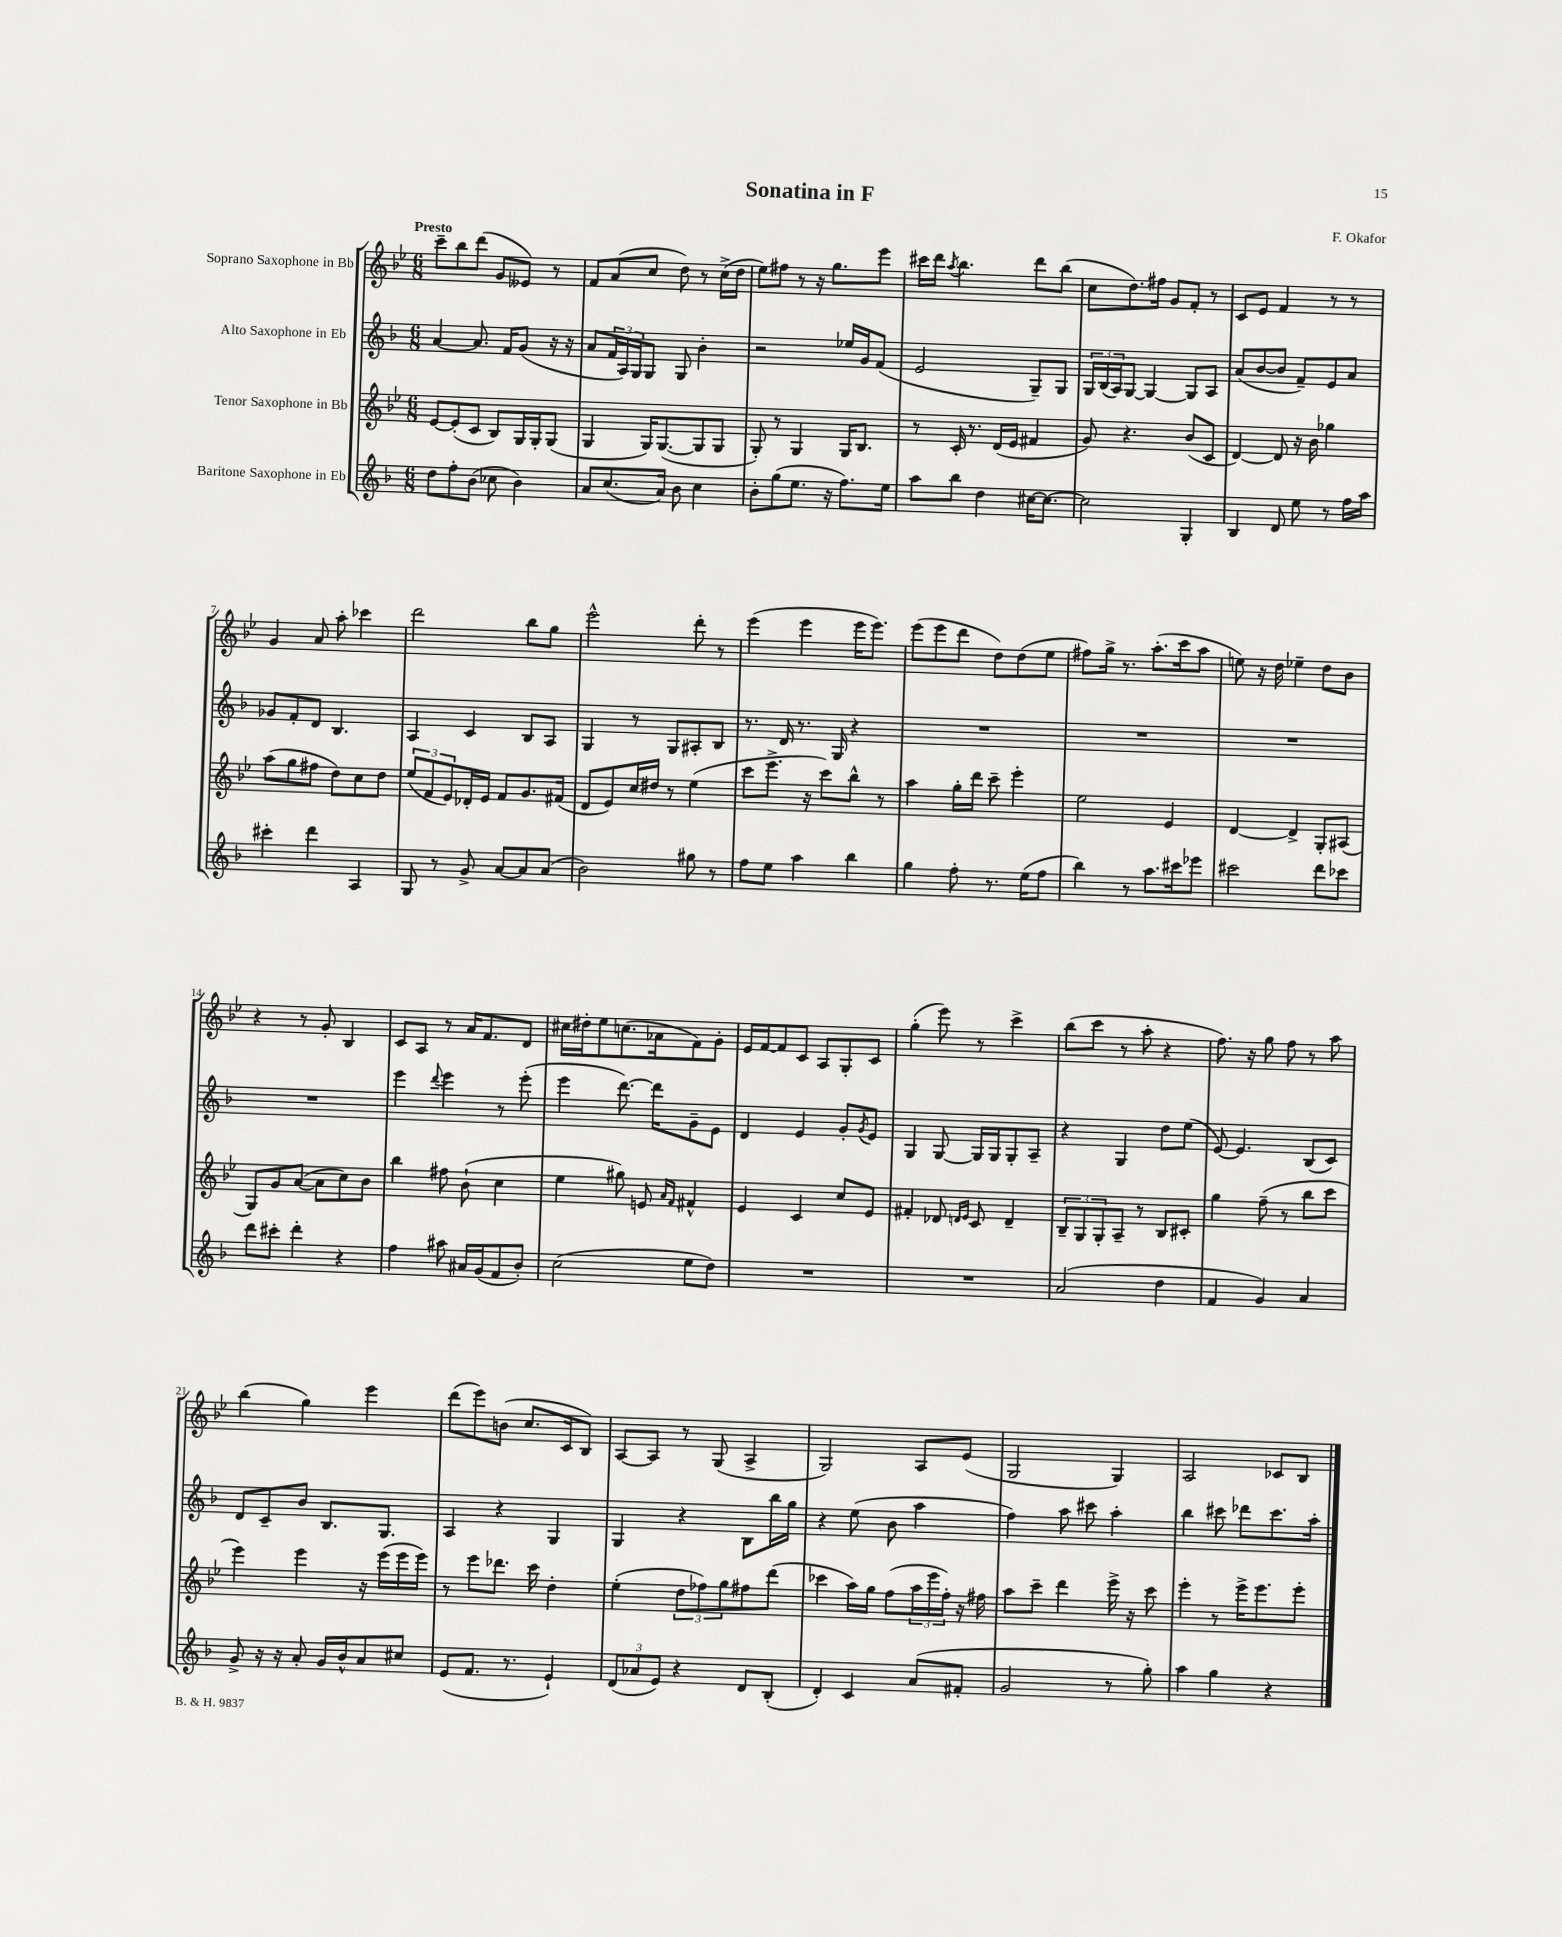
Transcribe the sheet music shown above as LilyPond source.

\header { title = "Sonatina in F" composer = "F. Okafor" }
<<
\new StaffGroup <<
\new Staff = "s0" \with { instrumentName = "Soprano Saxophone in Bb" } {
    \clef treble \key bes \major \numericTimeSignature \time 6/8 \tempo "Presto"
    c'''8-- bes''8 d'''8( g'8 eeses'8) r8 |
    f'8 a'8( c''8 d''8) r8 c''16->( d''16 |
    ees''8) fis''8 r8 r16 g''8. ees'''8 |
    cis'''16 d'''16 \acciaccatura { a''8 } bes''4. d'''8 bes''8( |
    c''8 d''8.) fis''16 g'8 f'8-. r8 |
    c'8 ees'8 f'4 r8 r8 |
    g'4 a'8 a''8-. ces'''4 |
    d'''2 bes''8 g''8 |
    ees'''2-^ d'''8-. r8 |
    ees'''4( ees'''4 ees'''16 ees'''8.) |
    ees'''8( ees'''8 d'''8 d''8) d''8( ees''8 |
    fis''8) g''16-> r8. a''8.-.( c'''16 a''8 |
    e''8) r16 d''16 ees''4-- d''8 bes'8 |
    r4 r8 g'8-. bes4 |
    c'8 a8 r8 a'16 f'8. d'8 |
    cis''16 dis''16-. ees''8 c''8.( aes'16 f'8) g'8-. |
    ees'16 f'16~ f'8 c'8 a8 g8-. c'8 |
    g''4-.( ees'''8) r8 c'''4-> |
    bes''8( c'''8 r8 a''8-. r4 |
    f''8.) r16 g''8 f''8 r8 a''8 |
    bes''4( g''4) ees'''4 |
    d'''8( ees'''8) b'8( c''8. c'16 bes8) |
    a8~ a8 r8 g8( a4-> |
    g2) a8 ees'8( |
    g2 g4) |
    a2 ces'8 bes8 \bar "|." |
}
\new Staff = "s1" \with { instrumentName = "Alto Saxophone in Eb" } {
    \clef treble \key f \major \numericTimeSignature \time 6/8
    a'4~ a'8. f'16 g'8( r16 r16 |
    a'8 \tuplet 3/2 { f'16 a16) g16 } g8 g8 bes'4-. |
    r2 ees''16 g'16 f'8( |
    e'2 g8--) g8 |
    \tuplet 3/2 { g16 bes16( a16) } g8~ g4~ g8 a8 |
    a'8( bes'8~ bes'8 f'8--) e'8 a'8 |
    ges'8 f'8-. d'8 bes4. |
    a4 c'4 bes8 a8 |
    g4 r8 g8 ais8-. bes8 |
    r8. d'16 r8. g16 r4 |
    R2. |
    R2. |
    R2. |
    R2. |
    e'''4 \appoggiatura { d'''8 } e'''4 r8 e'''8-.( |
    e'''4 d'''8.~) d'''16 g'8-- e'8 |
    d'4 e'4 g'8-. \acciaccatura { g'8 } e'8 |
    g4 g8~ g16 g16 g8-. a8-- |
    r4 g4 d''8 e''8( |
    e'8~) e'4. bes8( c'8) |
    d'8 c'8-- bes'8 bes8. g8. |
    a4 r4 g4 |
    g4 r4 bes8 bes''16 g''16 |
    r4 e''8( bes'8 a''4 |
    f''4) a''8 cis'''8 a''4-. |
    bes''4 cis'''8 des'''8 cis'''8. a''16-. \bar "|." |
}
\new Staff = "s2" \with { instrumentName = "Tenor Saxophone in Bb" } {
    \clef treble \key bes \major \numericTimeSignature \time 6/8
    ees'8~ ees'8-.( c'8 bes8) g16 g16-. g8( |
    g4 g16) g8.~( g8 g8 |
    g8-.) r8 g4 g16 bes8. |
    r8 c'16-. r8. d'16( ees'16 fis'4 |
    g'8) r4. bes'8( c'8 |
    d'4~) d'8 r16 bes'16 ges''4 |
    a''8( g''8 fis''8 d''8) c''8 d''8 |
    \tuplet 3/2 { ees''8( f'8 ees'8) } des'16-. ees'16 f'8 g'8. fis'16( |
    d'8 ees'8) c''16 dis''16 r8 ees''4( |
    c'''8 ees'''8.-> r16 c'''8) bes''8-^ r8 |
    a''4 g''16-. d'''16 c'''8-- ees'''4-. |
    ees''2 ees'4 |
    d'4~ d'4-> g8-. ais8( |
    g8) g'8 a'8~( a'8 c''8) bes'8 |
    bes''4 fis''8 bes'8-!( c''4 |
    ees''4 gis''8) e'8 \grace { a'16 f'16 } fis'4-^ |
    ees'4 c'4 c''8 ees'8 |
    fis'4-. des'8 \grace { d'16 ees'16 } c'8 d'4-- |
    \tuplet 3/2 { bes8-- g8 g8-. } a8-- r8 bes8 cis'8-. |
    g''4 f''8--( r8 bes''8 c'''8 |
    ees'''4) ees'''4 r16 ees'''16( ees'''16 ees'''16) |
    r8 ees'''8 des'''8. c'''16 d''4-. |
    ees''4-.( \tuplet 3/2 { d''8 fes''8) g''8 } fis''8 d'''8( |
    ces'''4 a''16) g''16 f''8( \tuplet 3/2 { a''16 ees'''16 f''16-.) } r16 fis''16 |
    a''8 c'''8-- d'''4 ees'''16-> r16 c'''8 |
    ees'''4-. r8 ees'''16-> ees'''8. ees'''8-. \bar "|." |
}
\new Staff = "s3" \with { instrumentName = "Baritone Saxophone in Eb" } {
    \clef treble \key f \major \numericTimeSignature \time 6/8
    d''8 f''8-. bes'8( ces''8 bes'4) |
    a'8 c''8.( a'16) bes'8 c''4 |
    bes'8-. g''8( e''8. r16 f''8.) e''16 |
    a''8 bes''8 d''4 cis''16~ cis''8.~ |
    cis''2 g4-. |
    bes4 d'8 e''8 r8 f''16 a''16 |
    cis'''4-. d'''4 a4 |
    g8 r8 g'8-> a'8~ a'8 a'8( |
    bes'2) gis''8 r8 |
    f''8 e''8 a''4 bes''4 |
    g''4 f''8-. r8. e''16( f''8 |
    bes''4) r8 a''8. cis'''16 ees'''8 |
    cis'''2 d'''8 ces'''8 |
    d'''8 cis'''8-. d'''4-. r4 |
    f''4 ais''8 ais'16 g'16( f'8 bes'8-.) |
    c''2( e''8 d''8) |
    R2. |
    R2. |
    a'2( d''4 |
    f'4 g'4) a'4 |
    g'8-> r16 r16 a'8-. g'16 bes'16-^ a'8 cis''8 |
    e'8( f'8. r8. e'4-!) |
    \tuplet 3/2 { d'8( aes'8 e'8) } r4 d'8 bes8-.( |
    d'4-.) c'4 a'8( fis'8-. |
    g'2 r8 g''8-.) |
    a''4 g''4 r4 \bar "|." |
}
>>
>>
